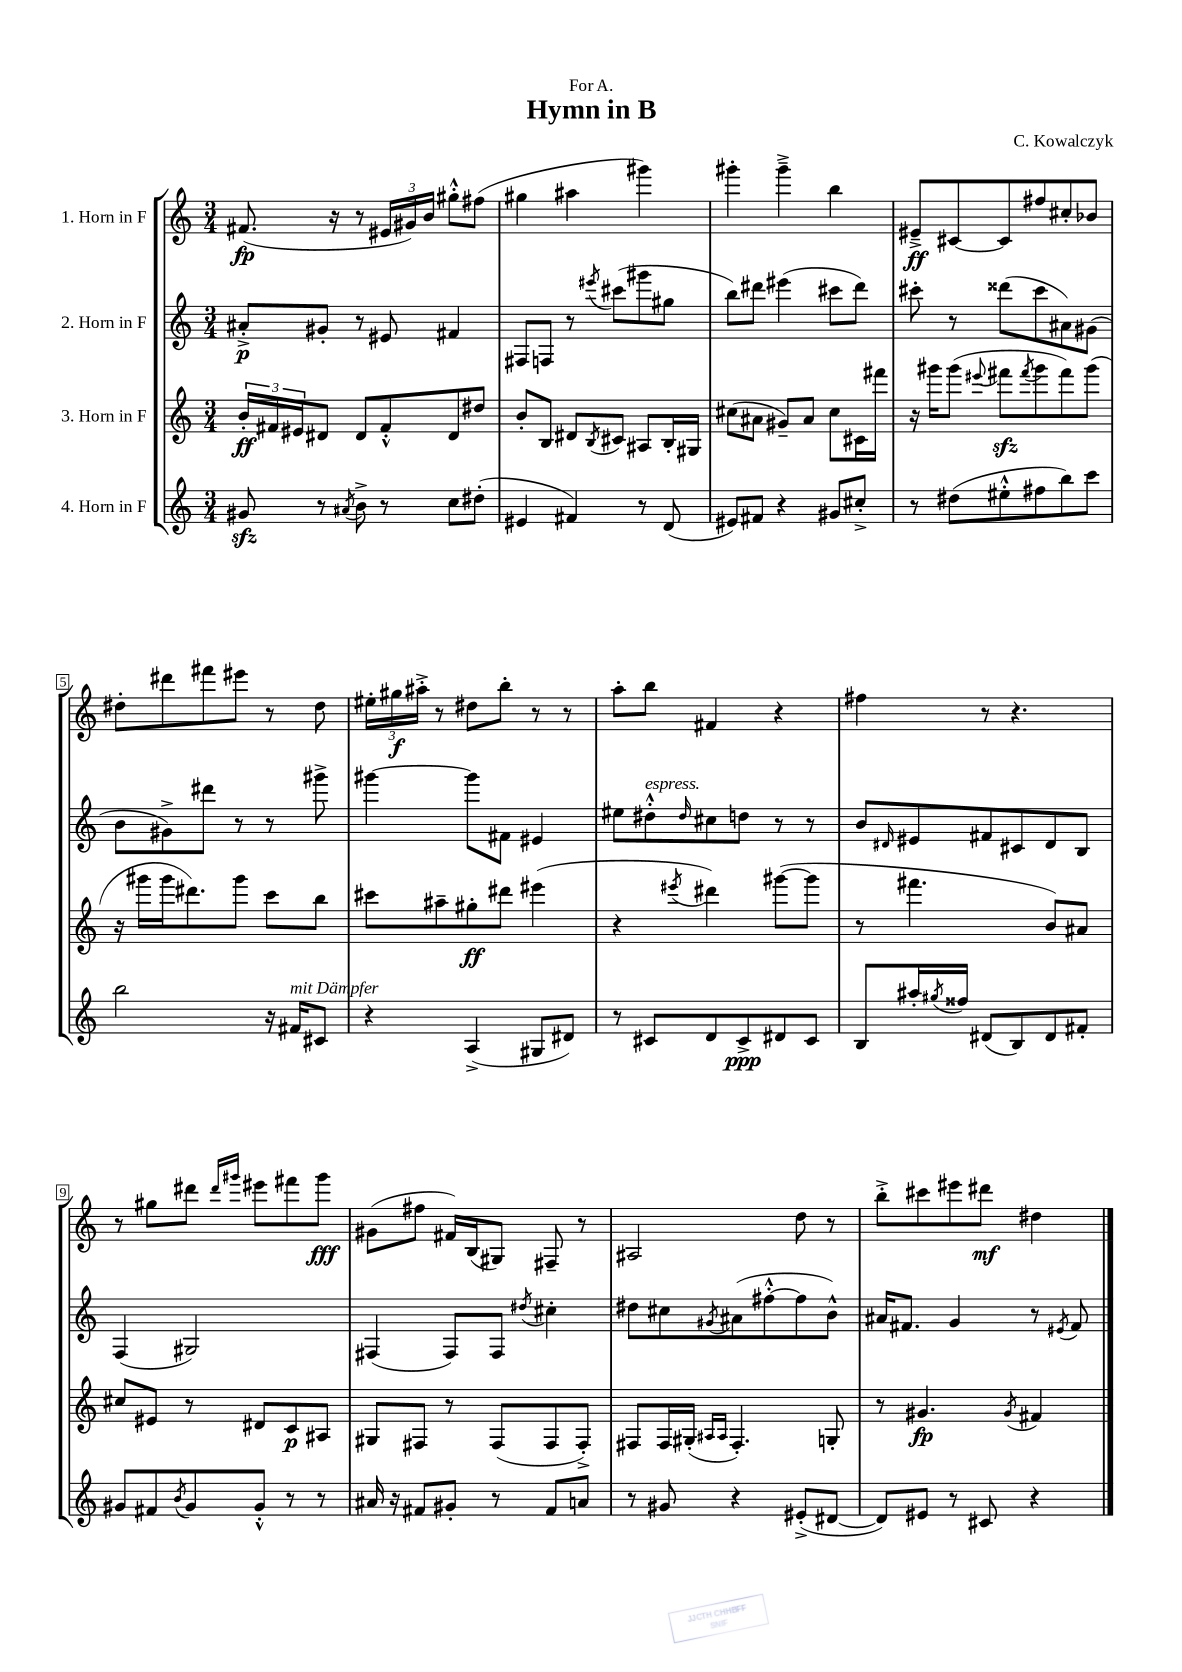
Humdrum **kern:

**kern	**kern	**kern	**kern
*staff4	*staff3	*staff2	*staff1
*clefG2	*clefG2	*clefG2	*clefG2
*k[]	*k[]	*k[]	*k[]
*M3/4	*M3/4	*M3/4	*M3/4
8g#/	24b'/LL	8a#'^/L	(8.f#/
.	24f#/	.	.
.	24e#/J	.	.
8r	8d#/J	8g#'/J	.
.	.	.	16r
8qa#/	.	.	.
8b^\	8d#/L	8r	8r
8r	8f#'^^/	8e#/	24e#/LL
.	.	.	24g#/)
.	.	.	24b/JJ
8cc\L	8d#/	4f#/	8gg#'^^\L
(8dd#'\J	8dd#/J	.	(8ff#\J
=	=	=	=
4e#/	8b'/L	8F#/L	4gg#\
.	8B/J	8F/J	.
4f#/)	8d#/L	8r	4aa#\
.	8qB/	8qeee#/	.
.	8c#/J	(8ccc#\L	.
8r	8A#/L	8ggg#\	4ggg#\)
(8d/	16B'/L	8gg#\J	.
.	16G#/JJ	.	.
=	=	=	=
8e#/L)	(8cc#\L	8bb\L)	4ggg#'\
8f#/J	8a#\J	8ddd#\J	.
4r	8g#~/L)	(4eee#\	4ggg#~^\
.	8a#/J	.	.
8g#/L	8cc#\L	8ccc#\L	4bb\
8cc#'^/J	16c#\L	8ddd#\J)	.
.	16fff#\JJ	.	.
=	=	=	=
8r	16r	8ccc#'\	8e#~^/L
.	16ggg#\LK	.	.
(8dd#\L	(8ggg#\J	8r	[8c#/
.	8qqeee#/	.	.
8ee#'^^\	8fff#\L	(8ddd##\L	8c#/]
.	8qfff#/	.	.
8ff#\	8ggg#\	8ccc#\	8ff#/
8bb\)	8fff#\)	8a#\)	8cc#'/
8ccc\J	(8ggg#\J	(8g#\J	8b-/J
=	=	=	=
2bb\	16r	8b\L	8dd#'\L
.	16ggg#\LL	.	.
.	16ggg#\J	8g#^\)	8ddd#\
.	8.ddd#\)	.	.
.	.	8ddd#\J	8fff#\
.	8ggg#\J	8r	8eee#\J
16r	8ccc\L	8r	8r
16f#/LK	.	.	.
8c#/J	8bb\J	8ggg#^\	8dd#\
=	=	=	=
4r	8ccc#\L	[4ggg#\	24ee#'\LL
.	.	.	24gg#\
.	.	.	24aa#'^\JJ
.	8aa#~\	.	8r
(4A^/	8gg#'\	8ggg#\]L	8dd#\L
.	8ddd#\J	8f#\J	8bb'\J
8G#/L	(4eee#\	4e#/	8r
8d#/J)	.	.	8r
=	=	=	=
8r	4r	8ee#\L	8aa'\L
8c#/L	.	8dd#'^^\	8bb\J
.	8qeee#/	16qqdd#/	.
8d/	4ddd#\)	8cc#\	4f#/
8c#^/	.	8dd\J	.
8d#/	([8ggg#\L	8r	4r
8c#/J	8ggg#\]J	8r	.
=	=	=	=
8B/L	8r	8b/L	4ff#\
.	.	16qqd#/	.
16aa#'/L	4.fff#\	8e#/	.
8qgg#/	.	.	.
16ff##/JJ	.	.	.
(8d#/L	.	8f#/	8r
8B/)	.	8c#/	4.r
8d#/	8b/L)	8d#/	.
8f#'/J	8a#/J	8B/J	.
=	=	=	=
8g#/L	8cc#/L	(4F/	8r
8f#/	8e#/J	.	8gg#\L
8qb/	.	.	.
8g#/	8r	2G#/)	8ddd#\J
.	.	.	16qqddd#/LL
.	.	.	16qqggg#/JJ
8g#'^^/J	8d#/L	.	8eee#\L
8r	8c/	.	8fff#\
8r	8A#/J	.	8ggg#\J
=	=	=	=
16a#/	8G#/L	(4F#/	(8g#\L
16r	.	.	.
8f#/L	8F#/J	.	8ff#\J
8g#'/J	8r	8F#/L)	16f#/LL)
.	.	.	(16B/J
8r	(8F#/L	8F#/J	8G#/J)
.	.	8qdd#/	.
8f#/L	8F#/	4cc#'\	8F#~/
8a/J	8F#'^/J)	.	8r
=	=	=	=
8r	8F#/L	8dd#\L	2A#/
8g#/	16F#/L	8cc#\	.
.	(16G#'/JJ	.	.
.	16qqA#/LL	.	.
.	16qqA#/JJ	8qg#/	.
4r	4.F#'/)	(8a#\	.
.	.	[8ff#'^^\	.
(8e#'^/L	.	8ff#\]	8dd\
[8d#/J	8G'/	8b^^\J)	8r
=	=	=	=
8d#/]L)	8r	16a#/LK	8bb'^\L
.	.	8.f#/J	.
8e#/J	4.g#/	.	8ccc#\
8r	.	4g/	8eee#\
8c#/	.	.	8ddd#\J
.	8qg#/	.	.
4r	4f#/	8r	4dd#\
.	.	8qe#/	.
.	.	8f#/	.
==	==	==	==
*-	*-	*-	*-
